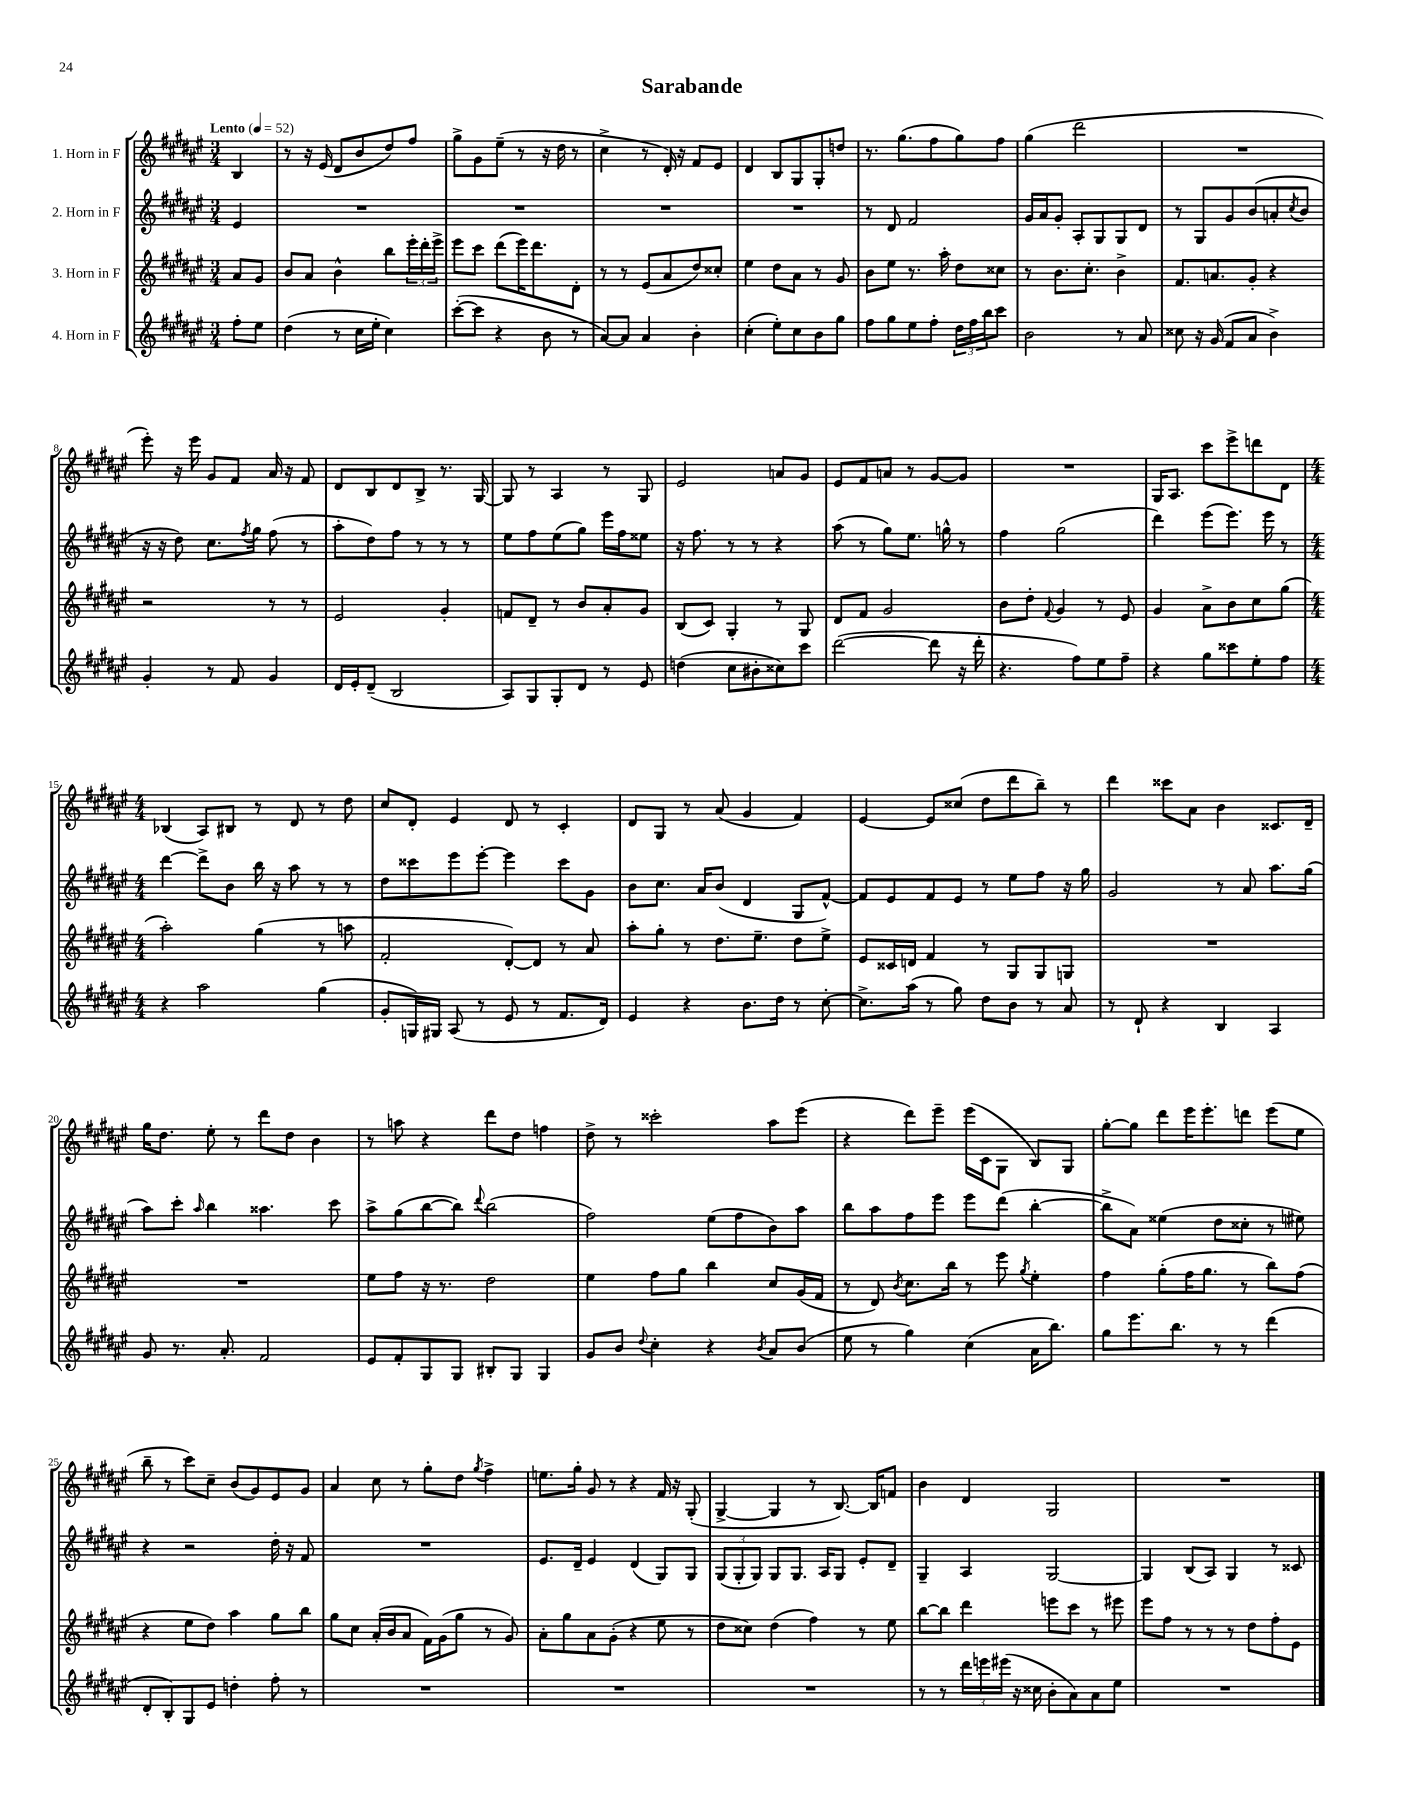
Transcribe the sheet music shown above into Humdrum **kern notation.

**kern	**kern	**kern	**kern
*part4	*part3	*part2	*part1
*staff4	*staff3	*staff2	*staff1
*I"4. Horn in F	*I"3. Horn in F	*I"2. Horn in F	*I"1. Horn in F
*clefG2	*clefG2	*clefG2	*clefG2
*k[f#c#g#d#a#e#]	*k[f#c#g#d#a#e#]	*k[f#c#g#d#a#e#]	*k[f#c#g#d#a#e#]
*M3/4	*M3/4	*M3/4	*M3/4
*MM52	*MM52	*MM52	*MM52
=	=	=	=
!	!	!	!LO:TX:a:B:t=Lento
8ff#'\L	8a#/L	4e#/	4B/
8ee#\J	8g#/J	.	.
=1	=1	=1	=1
(4dd#\	8b/L	2.r	8r
.	8a#/J	.	16r
.	.	.	(16e#/
8r	4b^^\	.	8d#/L
16cc#\LL	.	.	8b/
16ee#'\JJ	.	.	.
4cc#\)	8bb\L	.	8dd#/)
.	24eee#'\L	.	8ff#/J
.	24ddd#'\	.	.
.	24eee#^\JJ	.	.
=2	=2	=2	=2
([8ccc#'\L	8eee#\L	2.r	8gg#^\L
8ccc#\J]	8ccc#\J	.	8g#\
4r	(8ddd#\L	.	(8ee#~\J
.	16eee#\K)	.	8r
.	8.ddd#\	.	.
8b\	.	.	16r
.	.	.	16dd#\
8r	8d#'\J	.	8r
=3	=3	=3	=3
[8a#/L)	8r	2.r	4cc#^\
8a#/J]	8r	.	.
4a#/	(8e#/L	.	8r
.	8a#/	.	16d#'/)
.	.	.	16r
4b'\	8dd#/)	.	8f#/L
.	8cc##X'/J	.	8e#/J
=4	=4	=4	=4
(4cc#'\	4ee#\	2.r	4d#/
8ee#'\L)	8dd#\L	.	8B/L
8cc#\	8a#\J	.	8G#/
8b\	8r	.	8G#'/
8gg#\J	8g#/	.	8ddn/J
=5	=5	=5	=5
8ff#\L	8b\L	8r	8.r
8gg#\	8ee#\J	8d#/	.
.	.	.	(8.gg#\L
8ee#\	8.r	2f#/	.
8ff#'\J	.	.	8ff#\
.	16aa#'\	.	.
24dd#\LL	8dd#\L	.	8gg#\)
24ff#\	.	.	.
24bb\J	.	.	.
8ccc#\J	8cc##X\J	.	8ff#\J
=6	=6	=6	=6
2b\	8r	16g#/LL	(4gg#\
.	.	16a#/J	.
.	8.b\L	8g#'/J	.
.	.	8A#'/L	2ddd#\
.	8.cc#'\J	.	.
.	.	8G#/	.
8r	4b^\	8G#/	.
8a#/	.	8d#/J	.
=7	=7	=7	=7
8cc##X\	8.f#/L	8r	2.r
16r	.	8G#/L	.
(16g#/	8.an/	.	.
8f#/L	.	8g#/	.
8a#/J	8g#'/J	(8b/	.
4b^\)	4r	8an'/	.
.	.	8qcc#/	.
.	.	8b/J	.
!!LO:LB:g=z
=8	=8	=8	=8
4g#'/	2r	16r	8eee#'\)
.	.	16r	.
.	.	8dd#\)	16r
.	.	.	16eee#\
8r	.	8.cc#\L	8g#/L
8f#/	.	.	8f#/J
.	.	8qff#/	.
.	.	16gg#\Jk	.
4g#/	8r	(8ff#\	16a#/
.	.	.	16r
.	8r	8r	8f#/
=9	=9	=9	=9
16d#/LL	2e#/	8aa#'\L	8d#/L
16e#'/J	.	.	.
(8d#~/J	.	8dd#\)	8B/
2B/	.	8ff#\J	8d#/
.	.	8r	8B^/J
.	4g#'/	8r	8.r
.	.	8r	.
.	.	.	[16G#/
=10	=10	=10	=10
8A#/L)	8fn/L	8ee#\L	8G#/]
8G#/	8d#~/J	8ff#\	8r
8G#'/	8r	(8ee#\	4A#/
8d#/J	8b/L	8gg#\J)	.
8r	8a#'/	16eee#\LL	8r
.	.	16ff#\J	.
8e#/	8g#/J	8ee##X\J	8G#/
=11	=11	=11	=11
(4ddn\	(8B/L	16r	2e#/
.	.	8.ff#\	.
.	8c#/J)	.	.
8cc#\L	4G#'/	8r	.
8b#X'\	.	8r	.
8cc##X\)	8r	4r	8an/L
8ccc#\J	8G#/	.	8g#/J
=12	=12	=12	=12
([2ddd#\	8d#/L	(8aa#\	8e#/L
.	8f#/J	8r	8f#/
.	2g#/	8gg#\L)	8an/J
.	.	8.ee#\J	8r
8ddd#\]	.	.	[8g#/L
.	.	16ggn^^\	.
16r	.	8r	8g#/J]
16ddd#'\	.	.	.
=13	=13	=13	=13
4.r	8b\L	4ff#\	2.r
.	8dd#'\J	.	.
.	8qqf#/	.	.
.	4g#/	(2gg#\	.
8ff#\L)	.	.	.
8ee#\	8r	.	.
8ff#~\J	8e#/	.	.
=14	=14	=14	=14
4r	4g#/	4ddd#\)	16G#/KL
.	.	.	8.A#/J
8gg#\L	8a#^\L	(8eee#\L	8ccc#\L
8ccc##X\	8b\	8.eee#\J)	8eee#^\
8ee#'\	8cc#\	.	8dddn\
.	.	16eee#\	.
8ff#\J	(8gg#\J	8r	8d#\J
!!LO:LB:g=z
=15	=15	=15	=15
*M4/4	*M4/4	*M4/4	*M4/4
4r	2aa#'\)	[4ddd#\	(4B-X/
2aa#\	.	8ddd#^\L]	8A#/L)
.	.	8b\J	8B#X/J
.	(4gg#\	16bb\	8r
.	.	16r	.
.	.	8aa#\	8d#/
(4gg#\	8r	8r	8r
.	8aan\	8r	8dd#\
=16	=16	=16	=16
8g#'/L	2f#'/	8dd#\L	8cc#/L
16Gn/L)	.	8ccc##X\	8d#'/J
16G#X/JJ	.	.	.
(8A#/	.	8eee#\	4e#/
8r	.	[8eee#'\J	.
8e#/	[8d#'/L)	4eee#\]	8d#/
8r	8d#/J]	.	8r
8.f#/L	8r	8ccc##\L	4c#'/
.	8a#/	8g#\J	.
16d#/Jk)	.	.	.
=17	=17	=17	=17
4e#/	8aa#'\L	8b\L	8d#/L
.	8gg#'\J	8.cc#\J	8G#/J
4r	8r	.	8r
.	.	16a#/KL	.
.	8.dd#\L	(8b/J	(8a#/
8.b\L	.	4d#/	4g#/
.	8.ee#~\J	.	.
16dd#\Jk	.	.	.
8r	8dd#\L	8G#/L	4f#/)
[8cc#'\	8ee#^\J	[8f#^^/J)	.
=18	=18	=18	=18
8.cc#^\L]	8e#/L	8f#/L]	[4e#/
.	16c##X/L	8e#/	.
(16aa#\Jk	16dn/JJ	.	.
8r	4f#/	8f#/	8e#/L]
8gg#\)	.	8e#/J	(8cc##X/J
8dd#\L	8r	8r	8dd#\L
8b\J	8G#/L	8ee#\L	8ddd#\
8r	8G#/	8ff#\J	8bb~\J)
8a#/	8Gn/J	16r	8r
.	.	16gg#\	.
=19	=19	=19	=19
8r	1r	2g#/	4ddd#\
8d#`/	.	.	.
4r	.	.	8ccc##X\L
.	.	.	8a#\J
4B/	.	8r	4b\
.	.	8a#/	.
4A#/	.	8.aa#\L	8.c##X/L
.	.	(16gg#\Jk	16d#~/Jk
!!LO:LB:g=z
=20	=20	=20	=20
8g#/	1r	8aa#\L)	16gg#\KL
.	.	.	8.dd#\J
8.r	.	8ccc#'\J	.
.	.	16qqaa#/	.
.	.	4bb\	8ee#'\
8.a#'/	.	.	.
.	.	.	8r
2f#/	.	4.aa##X\	8ddd#\L
.	.	.	8dd#\J
.	.	.	4b\
.	.	8ccc#\	.
=21	=21	=21	=21
8e#/L	8ee#\L	8aa#^\L	8r
8f#'/	8ff#\J	(8gg#\	8aan\
8G#/	16r	[8bb\	4r
.	8.r	.	.
8G#/J	.	8bb\J])	.
.	.	8qqddd#/	.
8B#X'/L	2dd#\	(2bb\	8ddd#\L
8G#/J	.	.	8dd#\J
4G#/	.	.	4ffn\
=22	=22	=22	=22
8g#/L	4ee#\	2ff#\)	8dd#^\
8b/J	.	.	8r
8qqdd#/	.	.	.
4cc#'\	8ff#\L	.	2ccc##X'\
.	8gg#\J	.	.
4r	4bb\	(8ee#\L	.
.	.	8ff#\	.
8qb/	.	.	.
8a#/L	8cc#/L	8b\)	8aa#\L
(8b/J	(16g#/L	8aa#\J	(8eee#\J
.	16f#/JJ	.	.
=23	=23	=23	=23
8ee#\	8r	8bb\L	4r
8r	8d#/)	8aa#\	.
.	8qb/	.	.
4gg#\)	8.cc#\L	8ff#\	8ddd#\L)
.	.	8eee#\J	8eee#~\J
.	16bb\Jk	.	.
(4cc#\	8r	8eee#\L	(16eee#\LL
.	.	.	16c#\J
.	8eee#\	(8ddd#\J	8G#\J
.	8qgg#/	.	.
16a#\KL	4ee#'\	[4bb'\	8B/L)
8.bb\J)	.	.	.
.	.	.	8G#/J
=24	=24	=24	=24
8gg#\L	4ff#\	8bb^\L]	[8gg#'\L
8.eee#\	.	8a#\J)	8gg#\J]
.	(8gg#'\L	(4ee##X\	8ddd#\L
8.bb\J	.	.	.
.	16ff#\K	.	16eee#\K
.	8.gg#\J	.	8.eee#'\
8r	.	8dd#\L	.
8r	8r	8cc##X'\J	8dddn\J
(4ddd#\	8bb\L)	8r	(8eee#\L
.	(8ff#\J	8ee#X\)	8ee#\J
!!LO:LB:g=z
=25	=25	=25	=25
8d#'/L	4r	4r	8bb~\
8B'/)	.	.	8r
8G#/	8ee#\L	2r	8ccc#\L)
8e#/J	8dd#\J)	.	8cc#~\J
4ddn'\	4aa#\	.	(8b/L
.	.	.	8g#/)
8ff#'\	8gg#\L	16dd#'\	8e#/
.	.	16r	.
8r	8bb\J	8f#/	8g#/J
=26	=26	=26	=26
1r	8gg#\L	1r	4a#/
.	8cc#\J	.	.
.	(16a#'/LL	.	8cc#\
.	16b/J	.	.
.	8a#/J	.	8r
.	16f#\LL)	.	8gg#'\L
.	(16g#\J	.	.
.	8gg#\J	.	8dd#\J
.	.	.	8qgg#/
.	8r	.	4ff#^\
.	8g#/)	.	.
=27	=27	=27	=27
1r	8a#'\L	8.e#/L	8.een\L
.	8gg#\	.	.
.	.	16d#~/Jk	16gg#'\Jk
.	8a#\	4e#/	8g#/
.	(8g#'\J	.	8r
.	4r	(4d#/	4r
.	8ee#\	8G#/L)	16f#/
.	.	.	16r
.	8r	8G#/J	(8G#'/
=28	=28	=28	=28
1r	8dd#\L	(12G#/L	[4G#^/
.	.	12G#'/	.
.	8cc##X\J)	.	.
.	.	12G#/J)	.
.	(4dd#\	8G#/L	4G#/]
.	.	8.G#/J	.
.	4ff#\)	.	8r
.	.	16A#/KL	.
.	.	8G#/J	[8.B/)
.	8r	8e#'/L	.
.	.	.	16B/KL]
.	8ee#\	8d#~/J	8fn/J
=29	=29	=29	=29
8r	[8bb\L	4G#~/	4b\
8r	8bb\J]	.	.
24ddd#\LL	4ddd#\	4A#/	4d#/
24eeen\	.	.	.
(24eee#X\JJ	.	.	.
16r	.	.	.
16cc##X\	.	.	.
8b'\L	8eeen\L	[2G#/	2G#/
8a#\)	8ccc#\J	.	.
8a#\	8r	.	.
8ee#\J	8eee#X\	.	.
=30	=30	=30	=30
1r	8eee#\L	4G#/]	1r
.	8ff#\J	.	.
.	8r	(8B/L	.
.	8r	8A#/J)	.
.	8r	4G#/	.
.	8dd#\L	.	.
.	8ff#'\	8r	.
.	8e#\J	8c##X/	.
==	==	==	==
*-	*-	*-	*-
